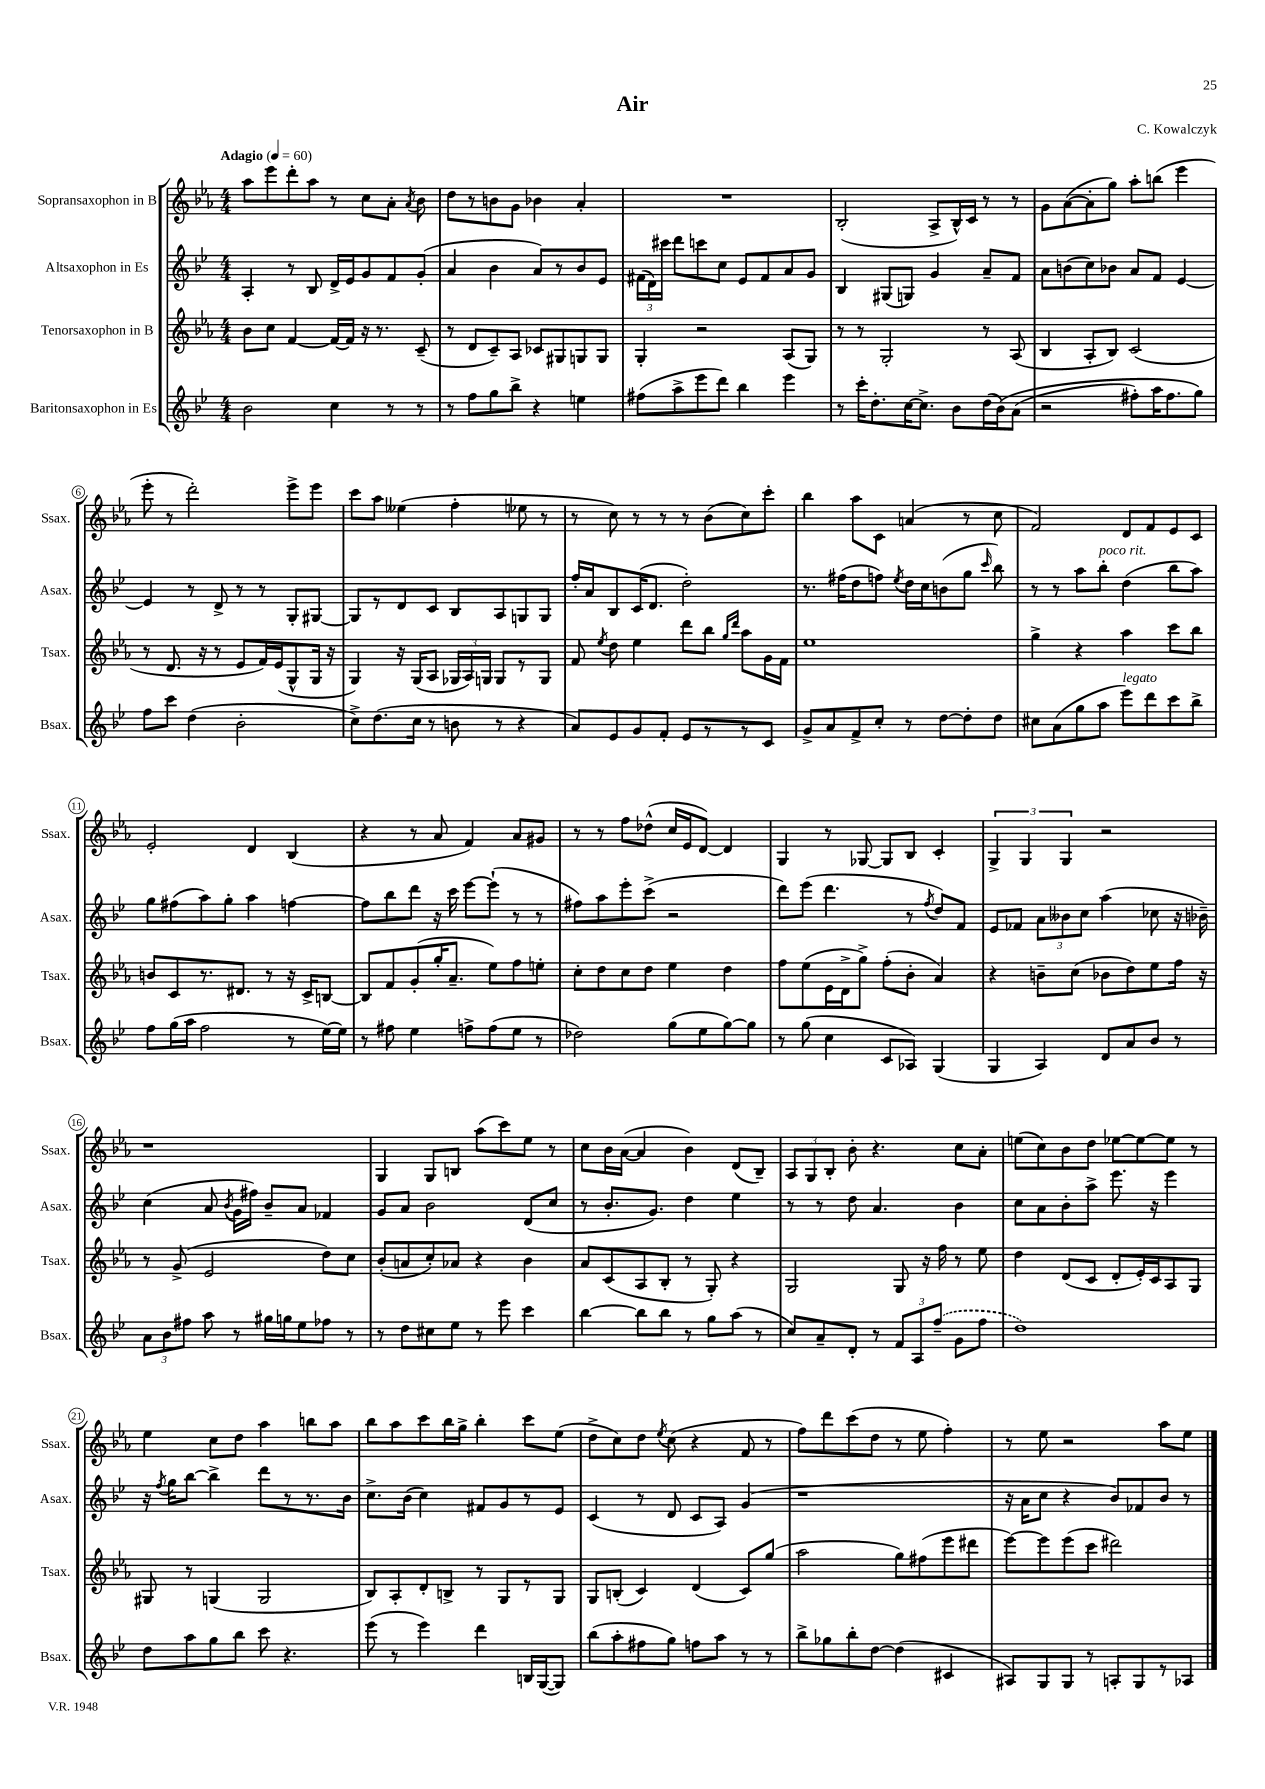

**kern	**kern	**kern	**kern
*part4	*part3	*part2	*part1
*staff4	*staff3	*staff2	*staff1
*I"Baritonsaxophon in Es	*I"Tenorsaxophon in B	*I"Altsaxophon in Es	*I"Sopransaxophon in B
*I'Bsax.	*I'Tsax.	*I'Asax.	*I'Ssax.
*clefG2	*clefG2	*clefG2	*clefG2
*k[b-e-]	*k[b-e-a-]	*k[b-e-]	*k[b-e-a-]
*M4/4	*M4/4	*M4/4	*M4/4
*MM60	*MM60	*MM60	*MM60
=1	=1	=1	=1
!	!	!	!LO:TX:a:B:t=Adagio
2b-\	8b-\L	4A'/	8aa-\L
.	8cc\J	.	8eee-\
.	[4f/	8r	8ddd'\
.	.	8B-/	8aa-\J
4cc\	16f/LL_	16d^/LL	8r
.	16f/JJ]	16e-/J	.
.	16r	8g/	8cc\L
.	8.r	.	.
8r	.	8f/	8a-'\J
.	.	.	8qa-/
8r	(8c~/	(8g'/J	8b-\
=2	=2	=2	=2
8r	8r	4a/	8dd\L
8ff\L	8d/L	.	8r
8gg\	8c~/)	4b-\	8bn\
8bb-^\J	8A-/J	.	8g\J
4r	8c-X/L	8a/L)	4b-X\
.	8G#X/	8r	.
4een\	8Gn/	8b-/	4a-'/
.	8G/J	8e-/J	.
=3	=3	=3	=3
(8ff#X\L	4G'/	(24f#X\LL	1r
.	.	24d\)	.
.	.	24ccc#X\JJ	.
8aa^\	.	8ddd\L	.
8eee-\	2r	8cccn\	.
8ddd\J)	.	8cc\J	.
4bb-\	.	8e-/L	.
.	.	8f#/	.
4eee-\	(8A-/L	8a/	.
.	8G/J)	8g/J	.
=4	=4	=4	=4
8r	8r	4B-/	(2B-'/
16ccc'\KL	8r	.	.
8.dd'\	.	.	.
.	2G'/	(8G#X/L	.
[16cc\K	.	8Gn/J)	.
8.cc^\J]	.	.	.
.	.	4g/	8A-^/L
8b-\L	.	.	16B-^^/L)
.	.	.	16c/JJ
(16dd\L	8r	8a~/L	8r
(16b-\J)	.	.	.
(8a\J	(8A-/	8f/J	8r
=5	=5	=5	=5
2r	4B-/	8a\L	8g\L
.	.	(8bn\	([8a-\
.	8A-'/L	8cc\)	8a-'\]
.	8B-/J)	8b-X\J	8gg\J)
8ff#X'\L)	(2c/	8a/L	8aa-'\L
16aa\K	.	8f/J	(8bbn\J
8.ff#\	.	.	.
.	.	[4e-/	4eee-\
8gg\J)	.	.	.
!!LO:LB:g=z
=6	=6	=6	=6
8ff\L	8r	4e-/]	8eee-'\
8ccc\J	8.d/	.	8r
(4dd\	.	8r	2ddd'\)
.	16r	.	.
.	8r	8d^/	.
2b-'\	8e-/L	8r	.
.	16f/L)	8r	.
.	(16e-/J	.	.
.	8G^^/	8G'/L	8eee-^\L
.	16G/Jk	[8G#X/J	8eee-\J
.	16r	.	.
=7	=7	=7	=7
8cc^\L)	4G/)	8G#/L]	8ccc\L
(8.dd\	.	8r	8aa-\J
.	16r	8d/	(4ee--X\
16cc\Jk	(16G/KL	.	.
8r	8A-/J	8c/J	.
8bn\	24G-X/LL	8B-/L	4ff'\
.	24A-/)	.	.
.	24Gn/JJ	.	.
8r	8G/L	8A/	.
4r	8r	8Gn/	8ee-X\
.	8G/J	8G/J	8r
=8	=8	=8	=8
8a/L)	8f/	16ff'/LL	8r
.	.	16a/J	.
.	8qee-/	.	.
8e-/	8dd\	8B-/	8cc\)
8g/	4ee-\	(16c/K	8r
.	.	8.d/J	.
8f'/J	.	.	8r
8e-/L	8ddd\L	2dd'\)	8r
8r	8bb-\J	.	(8b-\L
.	16qqgg/LL	.	.
.	16qqddd/JJ	.	.
8r	8aa-\L	.	8cc\)
8c/J	16g\L	.	8ccc'\J
.	16f\JJ	.	.
=9	=9	=9	=9
8g^/L	1ee-	8.r	4bb-\
8a/	.	.	.
.	.	(16ff#X\KL	.
8f^/	.	8dd\	8aa-\L
8cc'/J	.	8ffn\J)	8c\J
.	.	8qee-/	.
8r	.	16dd\LL	(4an/
.	.	16cc\J	.
[8dd\L	.	(8bn\	.
8dd'\]	.	8gg\J	8r
.	.	16qqccc/	.
8dd\J	.	8bb-\)	8cc\
=10	=10	=10	=10
8cc#X\L	4gg^\	8r	2f/)
(8a\	.	8r	.
8gg\	4r	8aa\L	.
!	!	!LO:TX:a:i:t=poco rit.	!
8aa\J	.	8bb-'\J	.
!LO:TX:a:i:t=legato	!	!	!
8eee-\L)	4aa-\	(4dd\	8d/L
8ddd\	.	.	8f/
8ccc\	8ccc\L	8bb-\L	8e-/
8bb-^\J	8bb-\J	8aa\J)	8c/J
!!LO:LB:g=z
=11	=11	=11	=11
8ff\L	8bn/L	8gg\L	2e-'/
(16gg\L	8c/	(8ff#X\	.
16aa\JJ	.	.	.
2ff\	8.r	8aa\)	.
.	.	8gg'\J	.
.	8.d#X/J	.	.
.	.	4aa\	4d/
.	8r	.	.
8r	16r	[4ffn\	(4B-/
.	16c^/KL	.	.
[16ee-\LL)	[8Bn/J	.	.
16ee-\JJ]	.	.	.
=12	=12	=12	=12
8r	8B/L]	8ff\L]	4r
8ff#X\	8f/	8bb-\	.
4ee-\	(8g'/	8ddd\J	8r
.	16gg'/K	16r	8a-/
.	8.a-~/J	16ccc\	.
8ffn^\L	.	[8eee-\L	4f/)
(8ff\	8ee-\L)	(8eee-`\J]	.
8ee-\J	8ff\	8r	8a-/L
8r	8een'\J	8r	8g#X/J
=13	=13	=13	=13
2dd-X\)	8cc'\L	8ff#X\L)	8r
.	8dd\	8aa\	8r
.	8cc\	8eee-'\	8ff\L
.	8dd\J	(8ccc^\J	(8dd-X^^\J
(8gg\L	4ee-\	2r	16cc/LL
.	.	.	16e-/J
8ee-\	.	.	[8d/J)
[8gg\)	4dd\	.	4d/]
8gg\J]	.	.	.
=14	=14	=14	=14
8r	8ff\L	8ddd\L)	4G/
(8gg\	(8ee-\	(8eee-\J	.
4cc\	16e-\L	4.ddd\	8r
.	16d^\J	.	.
.	8gg^\J)	.	[8G-X/
8c/L	(8ff'\L	.	8G-/L]
8A-X/J)	8b-'\J	8r	8B-/J
.	.	8qff/	.
(4G/	4a-/)	8dd/L)	4c'/
.	.	8f/J	.
=15	=15	=15	=15
4G/	4r	8e-/L	6G^/
.	.	8f-X/J	.
.	.	.	6G/
4A/)	8bn~\L	12a\L	.
.	.	12b--X\	6G/
.	(8cc\J	.	.
.	.	12cc\J	.
8d/L	8b-X\L	(4aa\	2r
8a/	8dd\)	.	.
8b-/J	8ee-\	8cc-X\	.
8r	16ff\Jk	16r	.
.	16r	16b-X~\)	.
!!LO:LB:g=z
=16	=16	=16	=16
12a\L	8r	(4cc\	1r
12b-\	.	.	.
.	(8g^/	.	.
12ff#X\J	.	.	.
8aa\	2e-/	8a/	.
.	.	8qb-/	.
8r	.	16g\LL	.
.	.	16ff#X\JJ)	.
16gg#X\LL	.	8b-~/L	.
16ggn\J	.	.	.
8ee-\	.	8a/J	.
8ff-X\J	8dd\L)	4f-X/	.
8r	8cc\J	.	.
=17	=17	=17	=17
8r	(8b-'/L	8g/L	4G/
8dd\L	8an/	8a/J	.
8cc#X\	8cc'/)	2b-\	8G/L
8ee-\J	8a-X/J	.	8Bn/J
8r	4r	.	(8aa-\L
8eee-\	.	.	8ccc\)
4ccc\	4b-\	(8d/L	8ee-\J
.	.	8cc/J	8r
=18	=18	=18	=18
[4bb-\	8a-/L	8r	8cc\L
.	(8c/	8.b-'/L	16b-\L
.	.	.	([16a-\JJ
8bb-\L]	8A-/	.	4a-/]
.	.	8.g/J)	.
8bb-\J	8B-'/J	.	.
8r	8r	4dd\	4b-\)
8gg\L	8G'/)	.	.
(8aa\J	4r	4ee-\	(8d/L
8r	.	.	8B-~/J)
=19	=19	=19	=19
8cc/L)	2G/	8r	12A-/L
.	.	.	12G/
8a~/	.	8r	.
.	.	.	12B-'/J
8d'/J	.	8dd\	8b-'\
8r	.	4.a/	4.r
12f/L	8G/	.	.
12A/	.	.	.
.	16r	.	.
(12ff~/J	.	.	.
.	16ff\	.	.
8g\L	8r	4b-\	8cc\L
8ff\J	8ee-\	.	8a-'\J
=20	=20	=20	=20
1dd)	4dd\	8cc\L	(8een\L
.	.	8a\	8cc\)
.	(8d/L	8b-'\	8b-\
.	8c/J	8aa^\J	8dd\J
.	8d'/L	8.eee-\	[8ee-X\L
.	16e-'/L)	.	8ee-\_
.	16c/J	16r	.
.	8A-/	4eee-\	8ee-\J]
.	8G/J	.	8r
!!LO:LB:g=z
=21	=21	=21	=21
8dd\L	8G#X/	16r	4ee-\
.	.	8qff/	.
.	.	16gg\KL	.
8aa\	8r	[8bb-\J	.
8gg\	(4Gn/	4bb-^\]	8cc\L
8bb-\J	.	.	8dd\J
8ccc\	2G/	8ddd\L	4aa-\
4.r	.	8r	.
.	.	8.r	8bbn\L
.	.	.	8aa-\J
.	.	16b-\Jk	.
=22	=22	=22	=22
(8eee-\	8B-/L)	8.cc^\L	8bb-\L
8r	8A-'/	.	8aa-\
.	.	(16b-\Jk	.
4eee-\)	8d'/	4cc\)	8ccc\
.	8Bn^/J	.	16bb-\L
.	.	.	16gg^\JJ
4ddd\	8r	8f#X/L	4bb-'\
.	8G/L	8g/	.
16Bn/LL	8r	8r	8ccc\L
([16G/J	.	.	.
8G/J])	8G/J	8e-/J	(8ee-\J
=23	=23	=23	=23
(8bb-\L	8G/L	(4c/	8dd^\L
8aa'\	(8Bn'/J	.	8cc\)
8ff#X\	4c/)	8r	8dd\J
.	.	.	8qee-/
8gg\J)	.	8d/	(8cc\
8ffn\L	(4d/	8c/L	4r
8aa\J	.	8A/J)	.
8r	8c/L)	(4g/	8f/
8r	(8gg/J	.	8r
=24	=24	=24	=24
8bb-^\L	2aa-\	1r	8ff\L)
8gg-X\	.	.	8ddd\
8bb-'\	.	.	(8ccc\
[8dd\J	.	.	8dd\J
(4dd\]	8gg\L)	.	8r
.	(8ff#X\	.	8ee-\
4c#X/	8eee-\	.	4ff'\)
.	8ddd#X\J	.	.
=25	=25	=25	=25
8A#X/L)	[8eee-\L)	16r	8r
.	.	16a\KL	.
8G/	8eee-\]	8cc\J	8ee-\
8G/J	(8eee-\	4r	2r
8r	8ccc\J	.	.
8An'/L	2ddd#X\)	8b-/L)	.
8G/	.	8f-X/	.
8r	.	8b-/J	8aa-\L
8A-X/J	.	8r	8ee-\J
==	==	==	==
*-	*-	*-	*-
